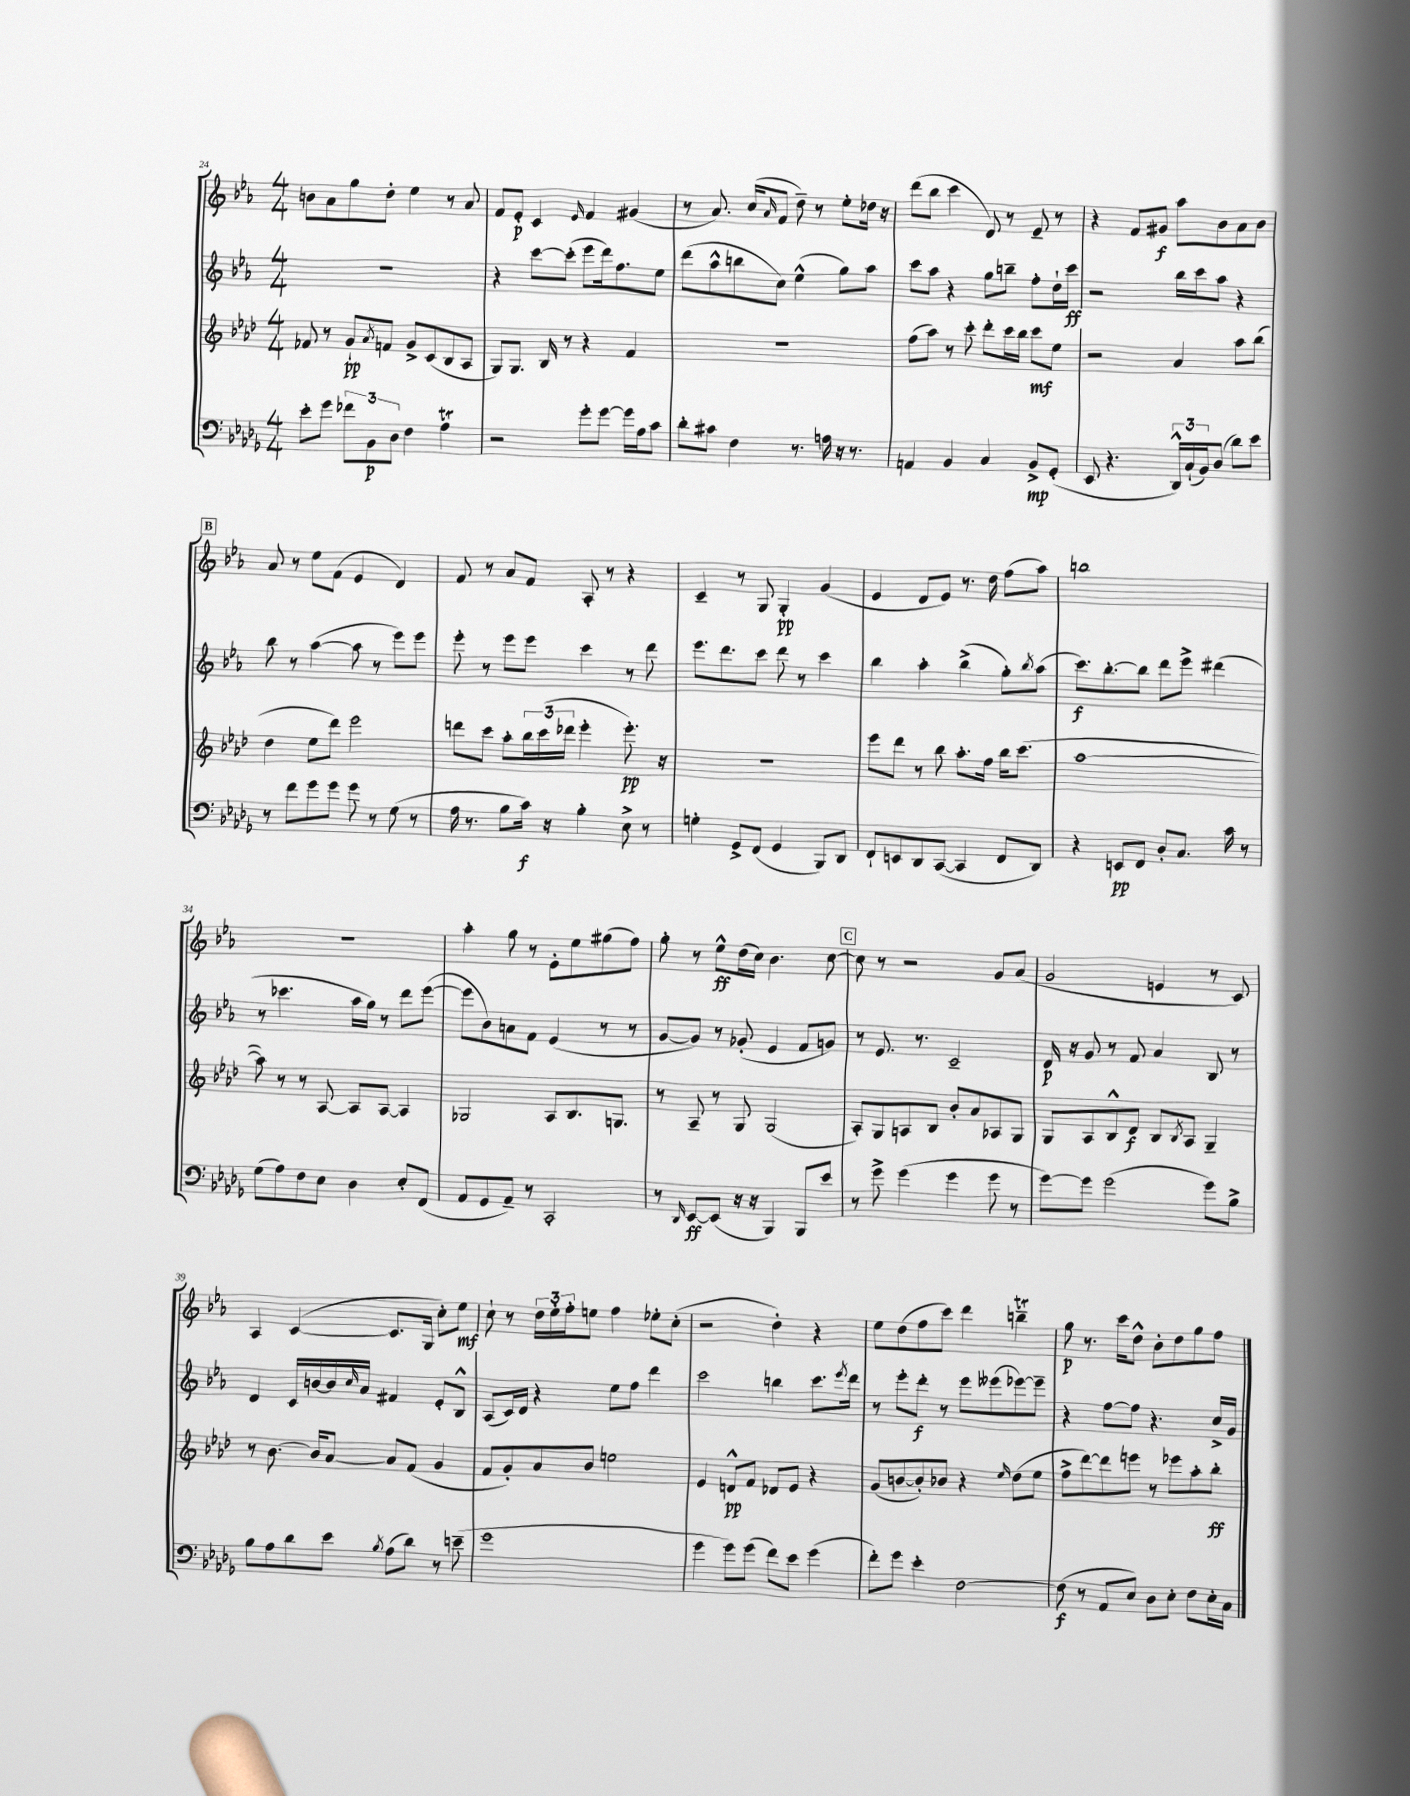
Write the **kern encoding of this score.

**kern	**dynam	**kern	**dynam	**kern	**dynam	**kern	**dynam
*part4	*part4	*part3	*part3	*part2	*part2	*part1	*part1
*staff4	*staff4	*staff3	*staff3	*staff2	*staff2	*staff1	*staff1
*clefF4	*	*clefG2	*	*clefG2	*	*clefG2	*
*k[b-e-a-d-g-]	*	*k[b-e-a-d-]	*	*k[b-e-a-]	*	*k[b-e-a-]	*
*M4/4	*	*M4/4	*	*M4/4	*	*M4/4	*
=24	=24	=24	=24	=24	=24	=24	=24
8e-'\L	.	8f-X/	.	1r	.	8bn\L	.
8g-\J	.	8r	.	.	.	8a-\	.
12f-X\L	.	8g`/L	pp	.	.	8gg\	.
12BB-\	p	.	.	.	.	.	.
.	.	8qa-/	.	.	.	.	.
.	.	8fn/J	.	.	.	8dd'\J	.
12D-\J	.	.	.	.	.	.	.
4F\	.	8g^/L	.	.	.	4ee-\	.
.	.	(8c/	.	.	.	.	.
4A-T\	.	8B-/	.	.	.	8r	.
.	.	8A-/J	.	.	.	8a-/	.
=25	=25	=25	=25	=25	=25	=25	=25
2r	.	8G/L)	.	4r	.	8f/L	.
.	.	8.G/J	.	.	.	8e-'/J	p
.	.	.	.	[8ccc\L	.	4c/	.
.	.	16B-/	.	.	.	.	.
.	.	8r	.	(8ccc'\J]	.	.	.
.	.	.	.	.	.	16qqe-/	.
8g-'\L	.	4r	.	8eee-\L	.	4f/	.
[8g-\J	.	.	.	16ddd\k)	.	.	.
.	.	.	.	8.ff\	.	.	.
16g-\LL]	.	4f/	.	.	.	(4g#X/	.
16A-\J	.	.	.	.	.	.	.
8c\J	.	.	.	8ee-\J	.	.	.
=26	=26	=26	=26	=26	=26	=26	=26
8d-'\L	.	1r	.	(8ddd\L	.	8r	.
8c#X\J	.	.	.	8aa-^^\	.	8.a-/)	.
4F\	.	.	.	8bbn\	.	.	.
.	.	.	.	.	.	(16cc/KL	.
.	.	.	.	.	.	16qqa-/	.
.	.	.	.	8cc\J)	.	8f/J	.
8.r	.	.	.	(4ee-^^\	.	8dd~\)	.
.	.	.	.	.	.	8r	.
16An\	.	.	.	.	.	.	.
16r	.	.	.	8gg\L)	.	8ee-'\L	.
8.r	.	.	.	.	.	.	.
.	.	.	.	8aa-\J	.	16dd-X\Jk	.
.	.	.	.	.	.	16r	.
=27	=27	=27	=27	=27	=27	=27	=27
4AAn/	.	(8ff\L	.	8ccc\L	.	(8ddd\L	.
.	.	8aa-\J)	.	8aa-\J	.	8bb-\J	.
4BB-/	.	8r	.	4r	.	4ccc\	.
.	.	8ccc'\	.	.	.	.	.
4C/	.	8ddd-'\L	.	8gg\L	.	8d/)	.
.	.	16ccc\L	.	8bbn~\J	.	8r	.
.	.	16bb-\JJ	.	.	.	.	.
8BB-^/L	mp	8ccc\L	mf	8ff'\L	.	8e-~/	.
(8GG-'/J	.	8ee-\J	.	16dd`\L	.	8r	.
.	.	.	.	16ccc\JJ	ff	.	.
=28	=28	=28	=28	=28	=28	=28	=28
8EE-/	.	2r	.	2r	.	4r	.
4.r	.	.	.	.	.	.	.
.	.	.	.	.	.	8f/L	.
.	.	.	.	.	.	8g#X/J	f
24DD-^^/LL)	.	4a-/	.	16bb-\LL	.	8aa-\L	.
(24C`/	.	.	.	.	.	.	.
.	.	.	.	16ccc\J	.	.	.
24BB-/J)	.	.	.	.	.	.	.
(8D-/J	.	.	.	8aa-\J	.	8b-\	.
8d-\L)	.	8aa-\L	.	4r	.	8a-\	.
8e-\J	.	(8bb-\J	.	.	.	8b-\J	.
!!LO:LB:g=z
!!LO:REH:place=s1:t=B
=29	=29	=29	=29	=29	=29	=29	=29
8r	.	4dd-\	.	8bb-\	.	8a-/	.
8f\L	.	.	.	8r	.	8r	.
8g-\	.	8ee-\L	.	([4aa-\	.	8ee-\L	.
8g-\J	.	8ddd-\J)	.	.	.	(8f\J	.
8g-\	.	2eee-\	.	8aa-\]	.	4e-/	.
8r	.	.	.	8r	.	.	.
(8G-\	.	.	.	8eee-\L)	.	4d/)	.
8r	.	.	.	8eee-\J	.	.	.
=30	=30	=30	=30	=30	=30	=30	=30
16A-\	.	8dddn\L	.	8eee-'\	.	8f/	.
8.r	.	.	.	.	.	.	.
.	.	8ccc\J	.	8r	.	8r	.
8B-\L	.	8aa-'\L	.	8eee-\L	.	8a-/L	.
16c\Jk)	f	24bb-\L	.	8eee-\J	.	8f/J	.
.	.	(24ccc\	.	.	.	.	.
16r	.	.	.	.	.	.	.
.	.	24ddd-X\JJ	.	.	.	.	.
4B-'\	.	4eee-'\	.	4ccc\	.	8A-'/	.
.	.	.	.	.	.	8r	.
8E-^\	.	8.eee-'\)	pp	8r	.	4r	.
8r	.	.	.	8ddd\	.	.	.
.	.	16r	.	.	.	.	.
=31	=31	=31	=31	=31	=31	=31	=31
4Gn'\	.	1r	.	8.eee-\L	.	4c~/	.
.	.	.	.	8.ddd\	.	.	.
8GG-^/L	.	.	.	.	.	8r	.
(8FF/J	.	.	.	8ccc\J	.	8G/	.
4GG-/	.	.	.	8ddd\	.	4G'/	pp
.	.	.	.	8r	.	.	.
8BBB-/L)	.	.	.	4ccc\	.	(4g/	.
8DD-/J	.	.	.	.	.	.	.
=32	=32	=32	=32	=32	=32	=32	=32
8FF`/L	.	8eee-\L	.	4bb-\	.	4e-/	.
8EEn/	.	8ddd-\J	.	.	.	.	.
8DD-/	.	8r	.	4aa-'\	.	8d/L	.
([8CC/J	.	8bb-\	.	.	.	8e-/J)	.
4CC/]	.	8.aa-'\L	.	(4bb-^\	.	8.r	.
.	.	16ff\Jk	.	.	.	16dd\	.
8FF/L	.	16bb-\KL	.	8gg'\L)	.	(8ff\L	.
.	.	(8.ccc\J	.	.	.	.	.
.	.	.	.	8qbb-/	.	.	.
8DD-/J)	.	.	.	(8aa-\J	.	8aa-\J)	.
=33	=33	=33	=33	=33	=33	=33	=33
4r	.	[1aa-	.	8.ccc\L)	f	1bbn	.
.	.	.	.	[8.bb-'\	.	.	.
8EEn/L	pp	.	.	.	.	.	.
8FF/J	.	.	.	8bb-\J]	.	.	.
8D-'/L	.	.	.	8ddd\L	.	.	.
8.C/J	.	.	.	8eee-^\J	.	.	.
.	.	.	.	(4ddd#X\	.	.	.
16c\	.	.	.	.	.	.	.
8r	.	.	.	.	.	.	.
!!LO:LB:g=z
=34	=34	=34	=34	=34	=34	=34	=34
(8G-\L	.	8aa-\])	.	8r	.	1r	.
8A-\)	.	8r	.	4.ccc-X\	.	.	.
8F\	.	8r	.	.	.	.	.
8E-\J	.	[8A-/	.	.	.	.	.
4D-\	.	8A-/L]	.	16aa-\LL	.	.	.
.	.	.	.	16gg\JJ)	.	.	.
.	.	[8A-/J	.	8r	.	.	.
8E-'/L	.	4A-/]	.	8ddd\L	.	.	.
(8FF/J	.	.	.	([8eee-\J	.	.	.
=35	=35	=35	=35	=35	=35	=35	=35
8AA-/L	.	2G-X/	.	8eee-\L]	.	4aa-'\	.
8GG-/	.	.	.	8b-\)	.	.	.
8AA-~/J)	.	.	.	8an\	.	8gg\	.
8r	.	.	.	8f\J	.	8r	.
2CC'/	.	8A-/L	.	(4e-/	.	8e-'\L	.
.	.	8.B-/	.	.	.	8ee-\	.
.	.	.	.	8r	.	(8gg#X\	.
.	.	8.Gn/J	.	.	.	.	.
.	.	.	.	8r	.	8ff\J)	.
=36	=36	=36	=36	=36	=36	=36	=36
8r	.	8r	.	[8g/L	.	8gg'\	.
16qqDD-/	.	.	.	.	.	.	.
[8EE-/L	ff	8A-~/	.	8g/J])	.	8r	.
(8EE-/J]	.	8r	.	8r	.	8ee-^^\L	ff
16r	.	8G/	.	(8g-X'/	.	(16dd\L	.
16r	.	.	.	.	.	16cc\JJ)	.
4BBB-/)	.	(2G/	.	4e-/	.	4.b-\	.
8BBB-/L	.	.	.	8f/L	.	.	.
8e-/J	.	.	.	8gn/J)	.	[8cc\	.
!!LO:REH:place=s1:t=C
=37	=37	=37	=37	=37	=37	=37	=37
8r	.	8A-'/L)	.	8r	.	8cc\]	.
8g-^\	.	8G/	.	8.e-/	.	8r	.
(4g-\	.	8An/	.	.	.	2r	.
.	.	.	.	8.r	.	.	.
.	.	8B-/J	.	.	.	.	.
4g-\	.	8b-'/L	.	2c~/	.	.	.
.	.	8a-/	.	.	.	.	.
8g-\	.	8A-X/	.	.	.	8g/L	.
8r	.	8G/J	.	.	.	(8a-/J	.
=38	=38	=38	=38	=38	=38	=38	=38
[8g-\L)	.	8G/L	.	16d/	p	2g/	.
.	.	.	.	16r	.	.	.
8g-\J]	.	8A-/	.	8g/	.	.	.
(2g-\	.	8B-^^/	.	8r	.	.	.
.	.	8d-/J	f	8f/	.	.	.
.	.	8B-/L	.	4a-/	.	4en/	.
.	.	8qB-/	.	.	.	.	.
.	.	8A-/J	.	.	.	.	.
8g-\L)	.	4G~/	.	8B-/	.	8r	.
8B-^\J	.	.	.	8r	.	8c/)	.
!!LO:LB:g=z
=39	=39	=39	=39	=39	=39	=39	=39
8B-\L	.	8r	.	4d/	.	4A-/	.
8A-\	.	[8.b-\	.	.	.	.	.
8d-\	.	.	.	16c/LL	.	([4c/	.
.	.	16b-/KL]	.	[16bn/	.	.	.
8e-\J	.	[8a-/J	.	16b/]	.	.	.
.	.	.	.	16qqcc/	.	.	.
.	.	.	.	16a-/JJ	.	.	.
8qB-/	.	.	.	.	.	.	.
(8A-\L	.	8a-/L]	.	4f#X/	.	8.c/L]	.
8d-\J)	.	(8f/J	.	.	.	.	.
.	.	.	.	.	.	16G/Jk	.
8r	.	4g/	.	8e-'/L	.	8cc'\L)	.
(8en~\	.	.	.	8B-^^/J	.	8ee-\J	mf
=40	=40	=40	=40	=40	=40	=40	=40
1g-	.	8f/L	.	(8A-/L	.	8cc`\	.
.	.	8g'/)	.	16c/L)	.	8r	.
.	.	.	.	16d/JJ	.	.	.
.	.	8a-/	.	4r	.	24dd\LL	.
.	.	.	.	.	.	24ee-'\	.
.	.	.	.	.	.	24ff'\J	.
.	.	8b-/J	.	.	.	8een\J	.
.	.	2een\	.	8ee-\L	.	4ff\	.
.	.	.	.	8ff\J	.	.	.
.	.	.	.	4ddd\	.	8ee-X'\L	.
.	.	.	.	.	.	(8cc'\J	.
=41	=41	=41	=41	=41	=41	=41	=41
4g-\	.	4e-/	.	2ccc\	.	2r	.
8g-\L)	.	8dn^^/L	pp	.	.	.	.
(8g-\J	.	8f/J	.	.	.	.	.
8f\L)	.	8d-X/L	.	4bbn\	.	4dd'\)	.
8e-\J	.	8e-/J	.	.	.	.	.
(4g-\	.	4r	.	8.ccc\L	.	4r	.
.	.	.	.	8qeee-/	.	.	.
.	.	.	.	16ddd\Jk	.	.	.
=42	=42	=42	=42	=42	=42	=42	=42
8f'\L)	.	(8g/L	.	8r	.	8ee-\L	.
8g-\J	.	[8bn/	.	8eee-'\L	.	(8dd\	.
4e-'\	.	8b'/])	.	8ddd'\J	f	8ff\	.
.	.	8b-X/J	.	8r	.	8ccc\J)	.
[2F\	.	4r	.	8eee-\L	.	4ddd\	.
.	.	.	.	(8eee--X\	.	.	.
.	.	16qqee-/	.	.	.	.	.
.	.	(8dd-\L	.	[8eee-X\)	.	4bbnt~\	.
.	.	8ee-\J	.	8eee-~\J]	.	.	.
=43	=43	=43	=43	=43	=43	=43	=43
(8F\]	f	8ff^\L	.	4r	.	8gg\	p
8r	.	[8ddd-\)	.	.	.	8.r	.
8AA-/L	.	8ddd-\]	.	[8ff\L	.	.	.
.	.	.	.	.	.	16ccc\KL	.
8E-/J)	.	8eeen\J	.	8ff\J]	.	8dd^^\J	.
8D-\L	.	8r	.	4.r	.	8b-'\L	.
8E-'\J	.	8eee-X\L	.	.	.	8dd\	.
8F\L	.	8aa-'\	.	.	.	8gg\	.
16E-'\L	.	8bb-'\J	ff	16cc^/LL	.	8ff\J	.
16C\JJ	.	.	.	16g/JJ	.	.	.
==	==	==	==	==	==	==	==
*-	*-	*-	*-	*-	*-	*-	*-
